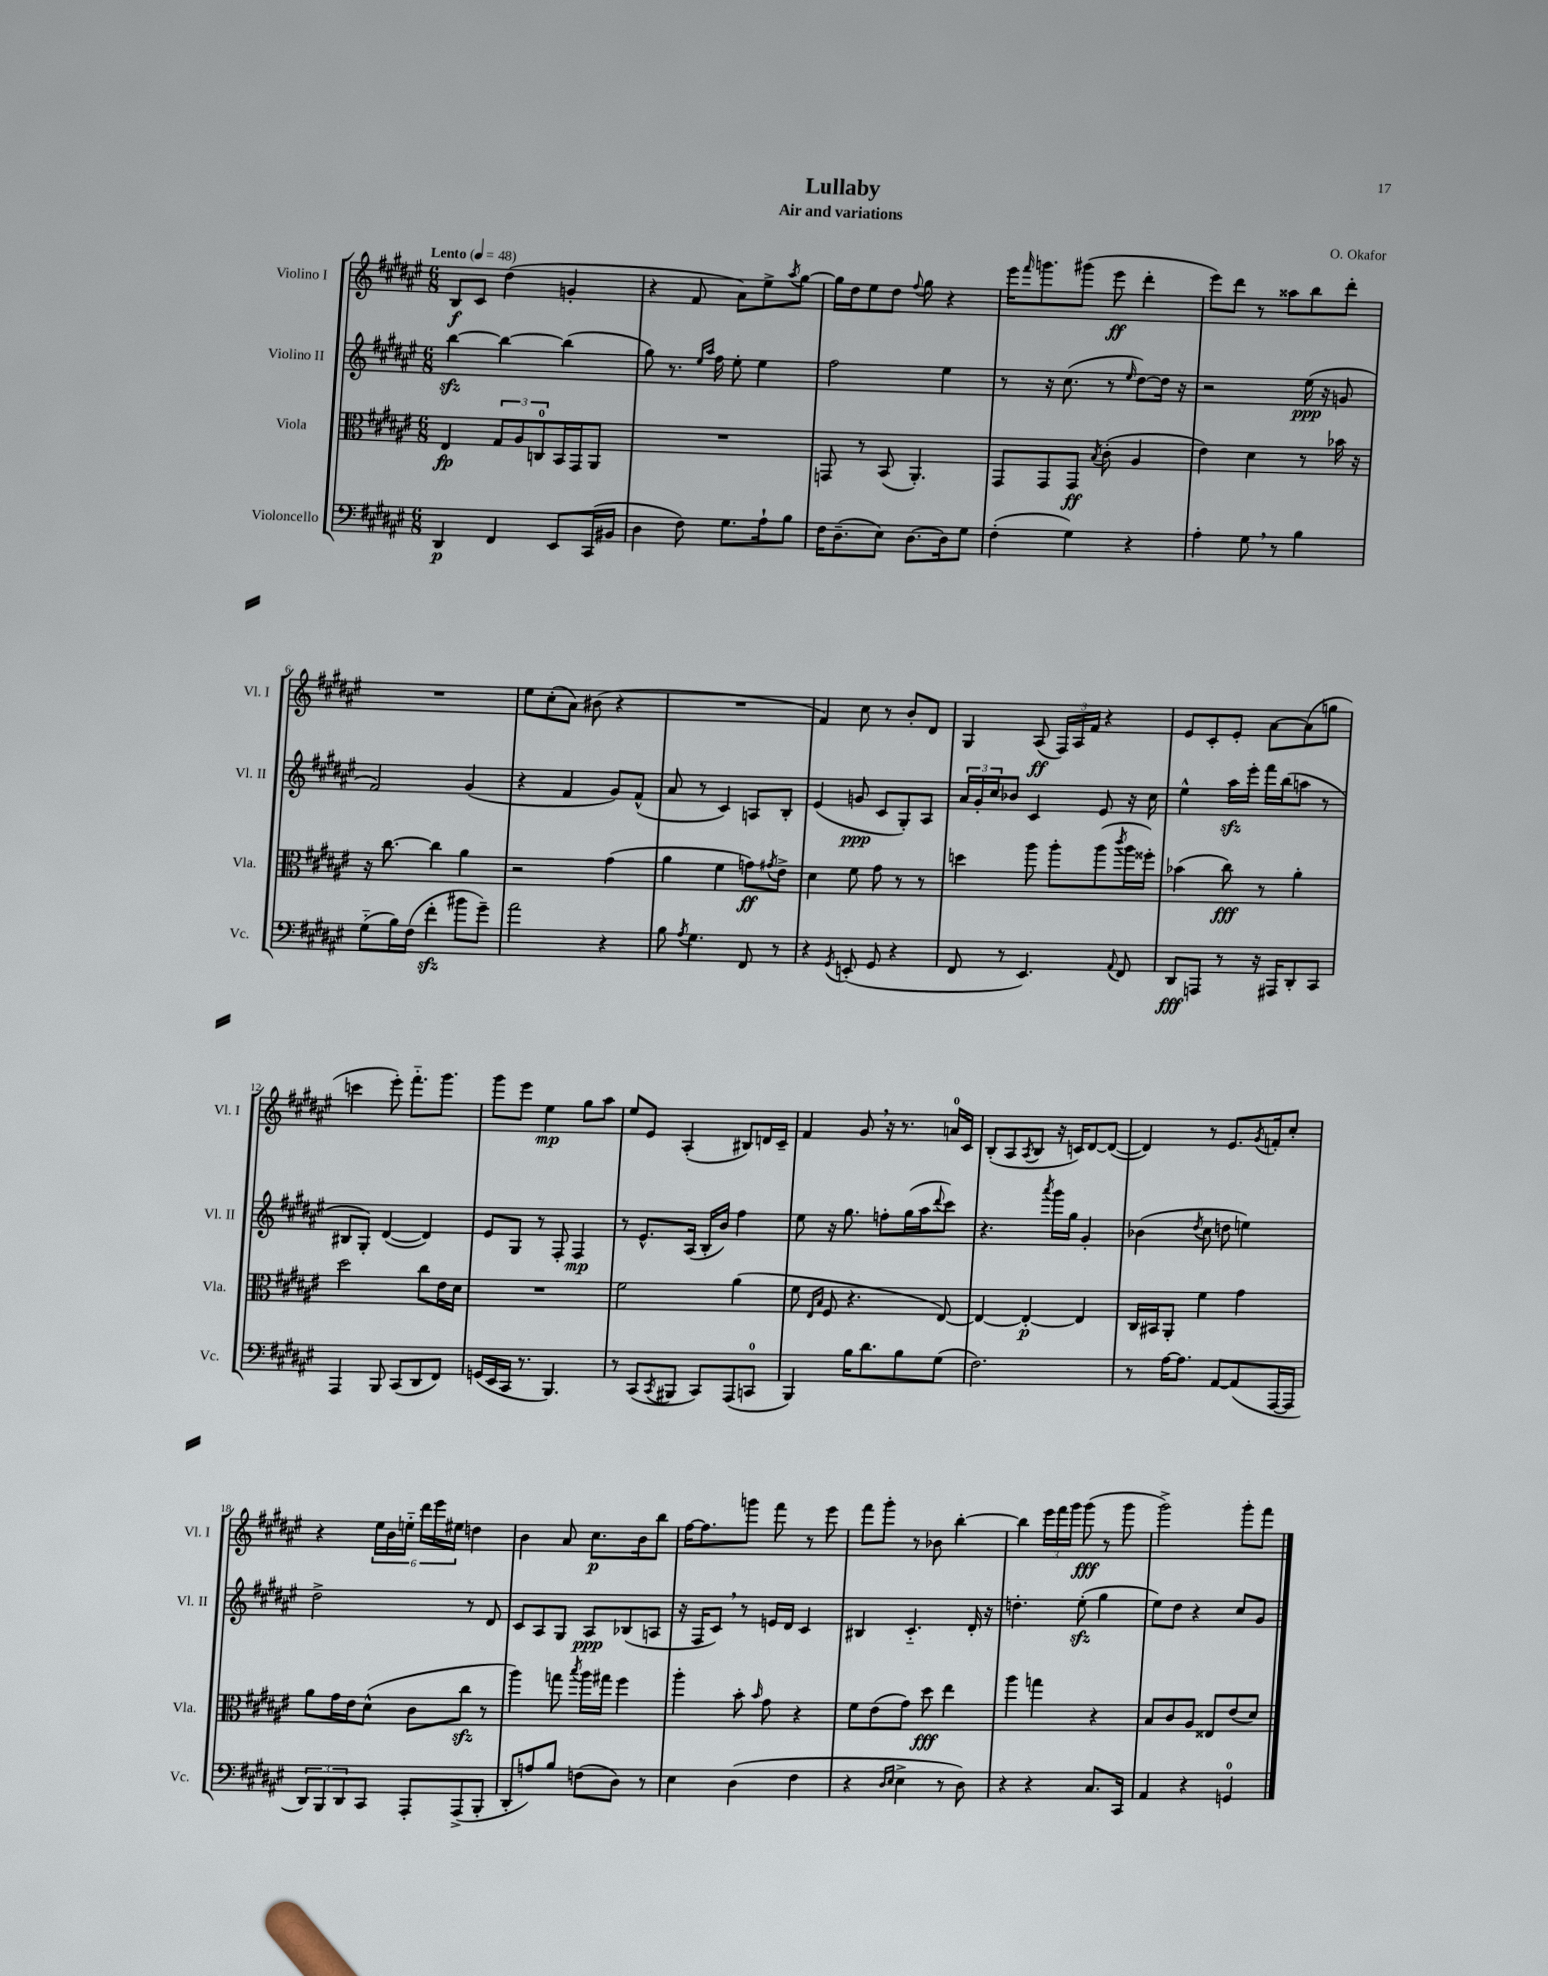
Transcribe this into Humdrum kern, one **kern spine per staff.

**kern	**kern	**kern	**kern
*staff4	*staff3	*staff2	*staff1
*clefF4	*clefC3	*clefG2	*clefG2
*k[f#c#g#d#a#e#]	*k[f#c#g#d#a#e#]	*k[f#c#g#d#a#e#]	*k[f#c#g#d#a#e#]
*M6/8	*M6/8	*M6/8	*M6/8
*MM48	*MM48	*MM48	*MM48
4DD#/	4E#/	[4bb\	8B/L
.	.	.	8c#/J
4FF#/	12G#/L	4bb\_	(4dd#\
.	12A#/	.	.
.	12C/	.	.
8EE#/L	16BB/L	(4bb\]	4g'/
.	16GG#/J	.	.
(16CC#/L	8AA#/J	.	.
16BB#/JJ	.	.	.
=	=	=	=
4D#\	2.r	8gg#\)	4r
.	.	8.r	.
8F#\)	.	.	8f#/
.	.	16qqee#/LL	.
.	.	16qqaa#/JJ	.
.	.	16ff#\	.
8.G#\L	.	8ee#'\	8a#\L)
.	.	4ee#\	8ee#^\
16A#`\k	.	.	.
.	.	.	8qaa#/
8B\J	.	.	[8gg#\J
=	=	=	=
16F#\LK	8GG/	2ff#\	16gg#\]LL
(8.D#~\	.	.	16dd#\J
.	8r	.	8ee#\
8E#\J)	(8BB/	.	8dd#\J
.	.	.	8qqff#/
[8.D#\L	4.AA#'/)	.	8gg#\
.	.	4ee#\	4r
16D#\]k	.	.	.
8G#\J	.	.	.
=	=	=	=
(4F#'\	8GG#/L	8r	16eee#\LK
.	.	.	16qqfff#/
.	.	.	8.ggg\
.	8GG#/	16r	.
.	.	(8.cc#\	.
4G#\)	8GG#/J	.	(8ggg#\J
.	8qB/	.	.
.	(8c#'\	8r	8eee#\
.	.	16qqee#/	.
4r	4A#/	[8dd#\L)	4ddd#'\
.	.	16dd#\]Jk	.
.	.	16r	.
=	=	=	=
4A#'\	4e#\)	2r	8eee#\L)
.	.	.	8ddd#\J
8G#\	4d#\	.	8r
8r	.	.	8aa##\L
4B\	8r	(16ee#\	8bb\
.	.	16r	.
.	16b-\	8g/	8ddd#'\J
.	16r	.	.
=	=	=	=
(8G#'~\L	16r	2f#/)	2.r
.	[8.cc#\	.	.
16B\L)	.	.	.
(16F#\JJ	.	.	.
4f#'\	4cc#\]	.	.
8b#\L	4a#\	(4g#/	.
8g#~\J)	.	.	.
=	=	=	=
2a#\	2r	4r	8ee#\L
.	.	.	(8cc#'\
.	.	4f#/	8a#\J)
.	.	.	(8b#\
4r	(4g#\	8g#/L)	4r
.	.	(8f#^^/J	.
=	=	=	=
8B\	4a#\	8a#/	2.r
8qA#/	.	.	.
4.G#\	.	8r	.
.	4f#\	4c#/)	.
8FF#/	8g\L)	8A/L	.
.	8qg#/	.	.
8r	8e#^\J	8B'/J	.
=	=	=	=
4r	4d#\	(4e#/	4f#/)
8qGG#/	.	.	.
(8EE'/	8f#\	8g/	8cc#\
8GG#/	8g#\	8c#/L	8r
4r	8r	8G#'/)	8b'/L
.	8r	8A#/J	8d#/J
=	=	=	=
8FF#/	4dd\	24a#/LL	4G#/
.	.	24g#'/	.
.	.	24cc#/J	.
8r	.	8b-/J	.
4.EE#/)	8aa#\	4c#/	(8A#/
.	8aa#'\L	.	24F#/LL)
.	.	.	24A#/
.	.	.	24f#/JJ
.	(8aa#\	8e#/	4r
8qqAA#/	8qccc#/	.	.
8FF#/	16aa#\L	16r	.
.	16ff##'\JJ)	16cc#\	.
=	=	=	=
8DD#/L	(4b-\	4ee#^^\	8e#/L
8AAA/J	.	.	8c#'/
8r	8cc#\)	16aa#\LL	8e#'/J
.	.	16eee#'\JJ	.
16r	8r	16fff#\LL	[8a#\L
16AAA#/LK	.	(16bb\J	.
8DD#'/	4a#'\	8aa\J	(8a#\]
8CC#/J	.	8r	8gg\J
=	=	=	=
4AAA#/	2dd#\	8B#/L	4ccc\
.	.	8G#'/J)	.
8BBB/	.	([4d#/	8eee#'\)
(8CC#/L	.	.	8.fff#'~\L
8DD#/	8cc#\L	4d#/])	.
.	.	.	8.ggg#\J
8FF#/J)	16e#\L	.	.
.	16d#\JJ	.	.
=	=	=	=
(16GG/LL	2.r	8e#/L	8ggg#\L
16EE#/	.	.	.
16CC#/JJ	.	8G#/J	8eee#\J
8.r	.	.	.
.	.	8r	4ee#\
4.BBB/)	.	8F#'/	.
.	.	4F#/	8gg#\L
.	.	.	8aa#\J
=	=	=	=
8r	2f#\	8r	8ee#/L
(8CC#/L	.	8.e#^^/L	8e#/J
8qCC#/	.	.	.
8BBB#/J	.	.	(4A#'/
.	.	(16A#/Jk	.
8CC#/L)	.	16B'/LL	.
.	.	16b/JJ)	.
(8AAA#/	(4a#\	4ff#\	8B#/L)
8CC/J	.	.	16d/L
.	.	.	16c#~/JJ
=	=	=	=
4BBB/)	8f#\	8ee#\	4f#/
.	16qqE#/LL	.	.
.	16qqB/JJ	.	.
.	8F#/	16r	.
.	.	8.gg#\	.
16B\LK	4.r	.	8g#/
8.d#\	.	.	.
.	.	8ff'\L	16r
.	.	.	8.r
8B\	.	(16gg#\L	.
.	.	16aa#\J	.
.	.	8qqddd#/	.
(8G#\J	[8E#/)	8ccc#\J)	16a/LL
.	.	.	16c#/JJ
=	=	=	=
2.F#\)	4E#/_	4.r	(8B'/L
.	.	.	8A#/
.	.	.	8qA#/
.	4E#'/_	.	8B/J
.	.	8qaaa#/	.
.	.	16ggg#\LL	16r
.	.	16gg#\JJ	16c/LK)
.	4E#/]	4g#'/	[8d#/
.	.	.	(8d#/_J
=	=	=	=
8r	16C#/LL	(4b-\	4d#/])
.	16BB#/J	.	.
[16A#\LK	8AA#'/J	.	.
8.A#\]J	.	.	.
.	.	8qdd#/	.
.	4f#\	8cc#\	8r
[8AA#/L	.	8dd\	8.e#/L
(8AA#/]	4g#\	4ee\)	.
.	.	.	8qg#/
.	.	.	16f'/k
[16AAA#/L	.	.	8cc#'/J
16AAA#/]JJ	.	.	.
=	=	=	=
12DD#/L)	8a#\L	2dd#^\	4r
12BBB/	.	.	.
.	16g#\L	.	.
12DD#/	.	.	.
.	16e#\J	.	.
8CC#/J	(8d#^^\J	.	24ee#\LL
.	.	.	24b\
.	.	.	24ee'~\JJ
8AAA#'/L	8c#\L	.	24ddd#\LL
.	.	.	24eee#\
.	.	.	24ee#\JJ
(8AAA#^/	8cc#\J	8r	4dd\
8BBB'/J	8r	8d#/	.
=	=	=	=
8DD#'/L	4aa#\)	8c#/L	4b\
8A/)	.	8A#/	.
8B/J	8gg\	8G#/J	8a#/
.	8qbb/	.	.
(8F\L	16aa#\LL	8A#/L	8.cc#\L
.	16gg#\JJ	.	.
8D#\J)	4ff#\	(8B-/	.
.	.	.	16b\k
8r	.	8A/J	8bb\J
=	=	=	=
4E#\	4aa#'\	16r	[16ff#\LK
.	.	16F#/LK	8.ff#\]
.	.	8c#/J)	.
(4D#\	8b'\	8r	8ggg\J
.	16qqb/	.	.
.	8g#\	16e/LL	8fff#\
.	.	16d#/JJ	.
4F#\	4r	4c#/	8r
.	.	.	8eee#\
=	=	=	=
4r	8f#\L	4B#/	8fff#\L
.	(8e#\	.	8ggg#'\J
16qqD#/LL	.	.	.
16qqE#/JJ	.	.	.
4E#^\	8g#\J)	4.c#'~/	8r
.	8dd#\	.	8b-\
8r	4ee#\	.	[4bb'\
8D#\)	.	16d#'/	.
.	.	16r	.
=	=	=	=
4r	4aa#\	4.dd'\	4bb\]
4r	4gg\	.	24eee#\LL
.	.	.	24fff#\
.	.	.	24ggg#\JJ
.	.	(8ee#'\	(8ggg#\
8.C#/L	4r	4gg#\	8r
.	.	.	8ggg#\
16CC#/Jk	.	.	.
=	=	=	=
4AA#/	8B/L	8ee#\L)	2ggg#^\)
.	8c#/	8dd#\J	.
4r	8A#/J	4r	.
.	8E##/L	.	.
4GG/	(8e#/	8cc#/L	8ggg#'\L
.	8d#/J)	8g#/J	8fff#\J
==	==	==	==
*-	*-	*-	*-
